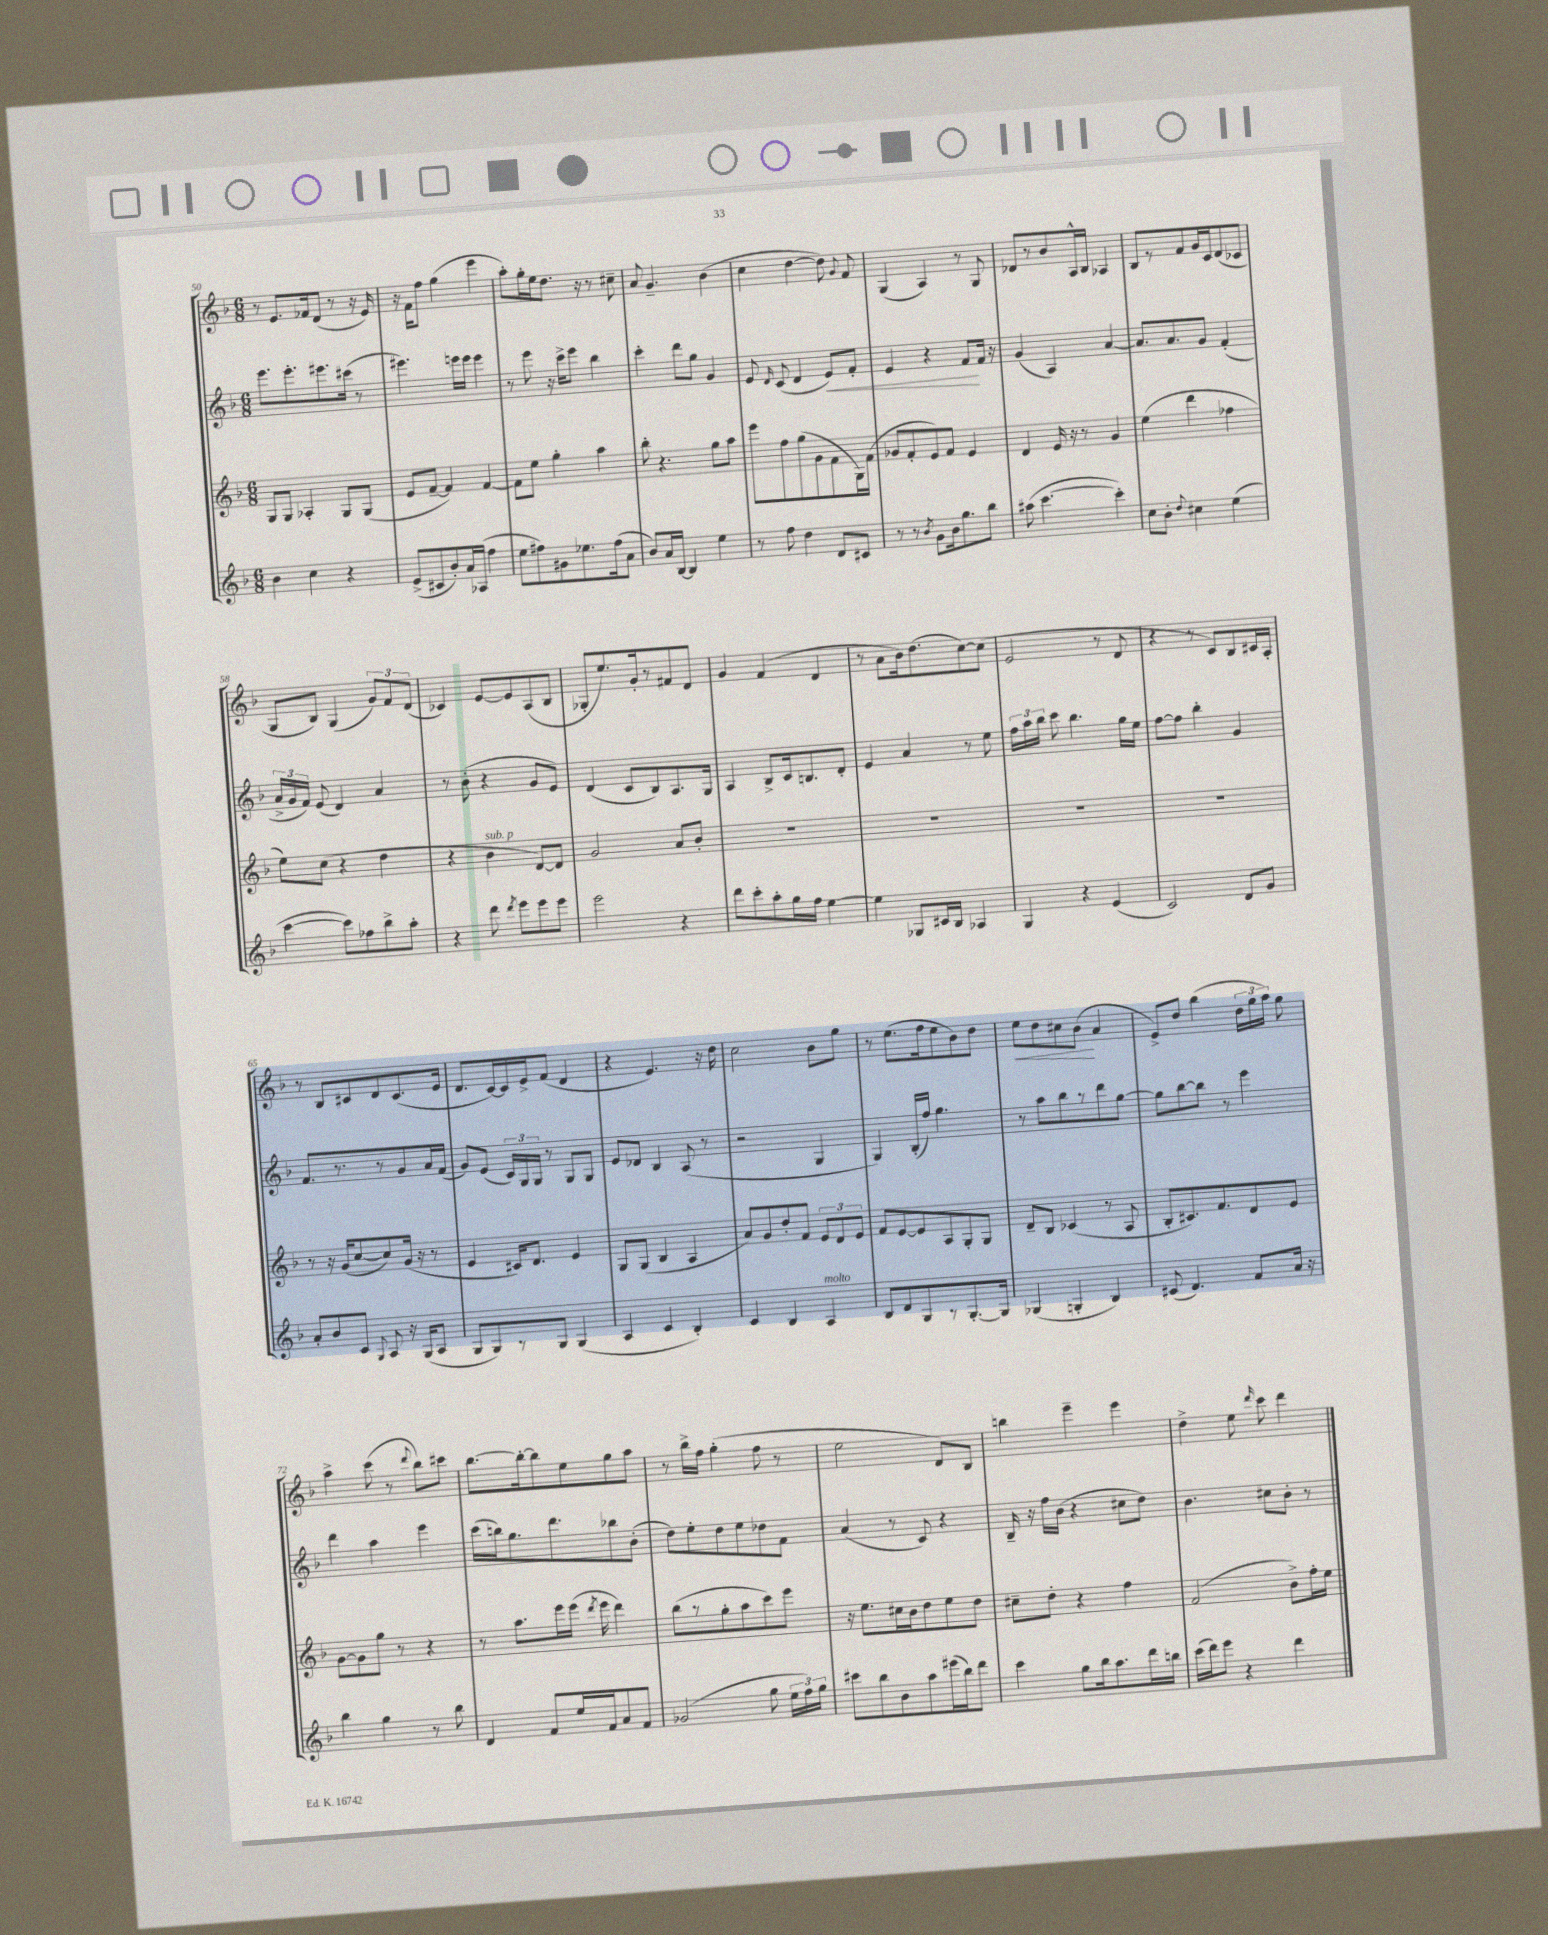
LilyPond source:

<<
\new StaffGroup <<
\new Staff = "s0" {
    \clef treble \key f \major \numericTimeSignature \time 6/8
    \autoBeamOff r8 e'8.[ fes'16 d'8]( r8 r16 e'16) |
    r16 f'16[ f''8] g''4( e'''4 |
    a''8[-.) g''16-. e''16 d''8.] r16 r8 cis''8-- |
    a'8 g'4.-- bes'4( |
    c''4 d''4~ d''8) \appoggiatura { g'8 } f'8 |
    g4( a4) r8 g8 |
    des'8[ r8 bes'8 a16-^ bes16] aes4 |
    bes8[ r8 f'8 g'16 c'16 d'8( ces'8] |
    g8[ bes8]) g4( \tuplet 3/2 { g'8[) f'8 d'8]( } |
    ces'4) e'8[~ e'8 a8( bes8] |
    ges8[-. e''8.) g'16-. r8 fis'8 d'8] |
    g'4 f'4( d'4 |
    r8 a'8[ bes'16) d''8.( c''8~) c''8]( |
    e'2 r8 d'8 |
    r4 r8 c'8[) bes8 cis'16 a16]-. |
    r8 bes8[ cis'8 d'8 cis'8.( e'16] |
    d'8.[ c'16~) c'16 e'16-> f'8]( d'4 |
    r4 e'4.) r16 d''16 |
    c''2 bes'8[ g''8] |
    r8 e''8.[( f''16 e''8 bes'8) d''8] |
    e''8[\< d''8 cis''8 bes'8]\!( a'4 |
    e'8[->) d''8] bes''4( \tuplet 3/2 { d''16[ g''16 a''16]) } g''8 |
    a''4-> c'''8( r8 \appoggiatura { d'''8 } bes''8[) cis'''8] |
    bes''8.[~ bes''16~-. bes''8 e''8 g''8 a''8] |
    r8 bes''16[-> f''16] g''4-.( f''8 r8 |
    e''2 d'8[) bes8] |
    b''4 e'''4-- e'''4 |
    d''4-> e''8 \grace { d'''16 } c'''8 d'''4 \bar "|." |
}
\new Staff = "s1" {
    \clef treble \key f \major \numericTimeSignature \time 6/8
    \autoBeamOff e'''8.[ e'''8.-. eis'''8. cis'''16]( r8 |
    eis'''4.) e'''16[ e'''16] e'''4 |
    r8 e'''8 r16 c'''16[-> e'''8] bes''4 |
    c'''4-. d'''8[ g''8] g'4 |
    e'8 \grace { d'16 } c'8( d'4 e'8[\<) f'8]-. |
    e'4 r4 f'8[\! f'16] r16 |
    g'4( a4) a'4~ |
    a'8.[ a'8. g'8] f'4-.( |
    \tuplet 3/2 { a'16[-> g'16 f'16]) } e'8( d'4) a'4 |
    r8 bes'8-.( r4 g'8[ e'8]) |
    d'4( c'8[ bes8) a8. g16] |
    a4 bes8[-> c'16 b8. d'8]-. |
    e'4 a'4 r8 e''8 |
    \tuplet 3/2 { f''16[ a''16 bes''16] } c'''8 bes''4. g''16[ e''16] |
    f''8[~ f''8] bes''4-. g'4 |
    f'8.[ r8. r8 g'8 a'16 f'16]( |
    g'8[) e'8]( \tuplet 3/2 { c'16[) g16 g16] } r8 g8[ g8] |
    e'8[ des'8] bes4 a8( r8 |
    r2 g4 |
    g4) bes16[-.( f''16]) g''4. |
    r8 a''8[ bes''8 r8 d'''8 g''8]~ |
    g''8[ bes''8~ bes''8] r8 e'''4 |
    d'''4 a''4 e'''4 |
    c'''16[( b''16) g''8. d'''8. bes''8 bes'8]-.( |
    d''8[) e''8-. d''8 e''8 des''8 f'8] |
    a'4( r8 c'8) r4 |
    bes16-- r16 f''16[ bes'16]( r4 cis''8[ d''8]) |
    bes'4. cis''8[ bes'8]-. r8 \bar "|." |
}
\new Staff = "s2" {
    \clef treble \key f \major \numericTimeSignature \time 6/8
    \autoBeamOff g8[ g8] aes4-. g8[ g8]( |
    e'8[ f'8]~-- f'4) f'4~ |
    f'8[ e''8] g''4-. a''4 |
    bes''8-. r4. g''8[ a''8] |
    e'''8[ f''8 g''8( g'8 f'8 g16) f'16]( |
    ges'8[ f'8-. e'8) f'8] e'4 |
    d'4 e'16 r16 r8 g'4 |
    e''4( d'''4 fes''4 |
    e''8[) c''8]( r4 d''4 |
    r4 bes'4^\markup { \italic "sub. p" } d'8[~) d'8] |
    g'2 a'8[ bes'8]-. |
    R2. |
    R2. |
    R2. |
    R2. |
    r8 r16 g'16[( c''8~ c''8) g'16]( r16 r8 |
    e'4 cis'16[) d'8.] e'4 |
    g8[ g8]( bes4 a4 |
    a'8[) g'8 d''8-. f'8] \tuplet 3/2 { e'8[ d'8 e'8] } |
    f'8[ e'8~ e'8 a8 g8-. g8] |
    d'8[-- bes8] ces'4( r8 a8 |
    bes8[-. cis'8.) f'8. d'8 e'8] |
    g'8[~ g'8 g''8] r8 r4 |
    r8 a''8.[ e'''16 e'''16]( \acciaccatura { d'''8 } e'''16 d'''4) |
    bes''8[( r8 g''8-. a''8 c'''8) e'''8] |
    r16 e''8.[ cis''16 bes'16 d''8 e''8 d''8] |
    cis''8[-- d''8]-. r4 f''4 |
    f'2( bes'8[->) f''16-. e''16] \bar "|." |
}
\new Staff = "s3" {
    \clef treble \key f \major \numericTimeSignature \time 6/8
    \autoBeamOff bes'4 c''4 r4 |
    e'8[->( cis'8 bes'8-.) a'16 aes16]( f''4 |
    e''8[ fis''8) gis'8 ees''8. fis''16( a'8] |
    bes'8[) a'16 bes16]~ bes4 e''4 |
    r8 f''8 d''4 d'8[ cis'8] |
    r8 r8 \acciaccatura { bes'8 } g'8[ bes'16 g''8. bes''8] |
    ais''8( c'''4.~ c'''4-.) |
    c''8[ bes'8]-. \appoggiatura { d''8 } cis''4 e''4( |
    c'''4~ c'''8[) fes''8 bes''8-> a''8]-. |
    r4 d'''8 \acciaccatura { d'''8 } e'''8[ e'''8 e'''8] |
    e'''2 r4 |
    d'''8[ c'''8-. a''8-. g''16 f''16] e''4~ |
    e''4 ges8[ cis'16 bes16] aes4 |
    g4 r4 e'4( |
    c'2) d'8[ g'8] |
    a'8[-. bes'8 c'8] \appoggiatura { g8 } a8 r16 g16[( a8] |
    g8[ g8) r8 g8] g4( |
    a4 c'4 bes4-.) |
    c'4 bes4 a4^\markup { \italic "molto" } |
    bes8[ d'8 g8 r8 g8.~-. g16] |
    ges4( g4-. bes4) |
    cis'8( d'4.) f'8[ a'16] r16 |
    bes''4 g''4 r8 bes''8 |
    d'4 f'8[ e''16 f'16 a'8 f'8] |
    ges'2( g''8 \tuplet 3/2 { e''16[ f''16) g''16] } |
    cis'''8[ bes''8 bes'8 a''8 eis'''16( bes''16) d'''8] |
    c'''4 g''8[ bes''16 a''8. d'''16 b''16] |
    c'''16[( d'''16) e'''8] r4 d'''4 \bar "|." |
}
>>
>>
\layout { \context { \Score currentBarNumber = #50 } }
